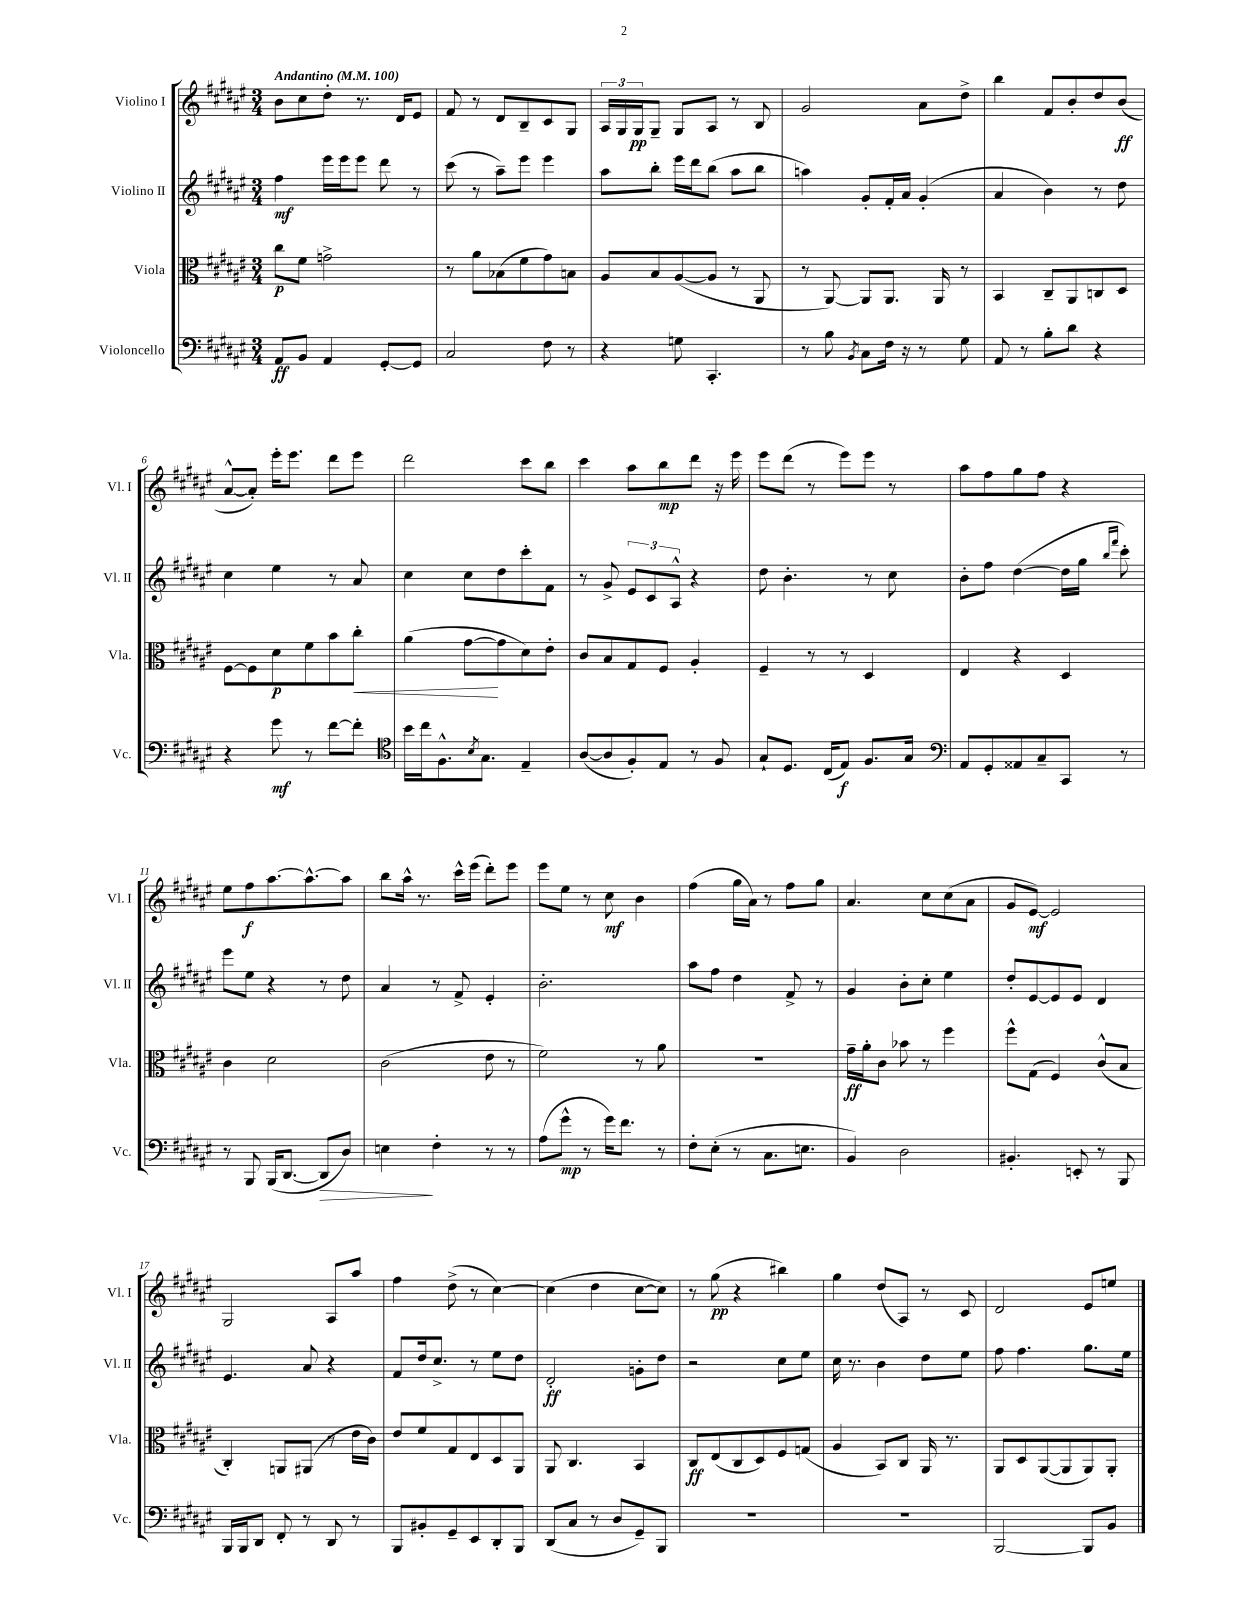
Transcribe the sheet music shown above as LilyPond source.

<<
\new StaffGroup <<
\new Staff = "s0" \with { instrumentName = "Violino I" shortInstrumentName = "Vl. I" } {
    \clef treble \key fis \major \numericTimeSignature \time 3/4 \tempo "Andantino" 4 = 100
    b'8 cis''8 dis''8-. r8. dis'16 eis'8 |
    fis'8 r8 dis'8 b8-- cis'8 gis8 |
    \tuplet 3/2 { ais16 gis16 gis16\pp } gis8-- gis8 ais8 r8 b8 |
    gis'2 ais'8 dis''8-> |
    b''4 fis'8 b'8-. dis''8 b'8\ff( |
    ais'8~-^ ais'8-.) eis'''16-. eis'''8. dis'''8 eis'''8 |
    dis'''2 cis'''8 b''8 |
    cis'''4 ais''8 b''8\mp dis'''8 r16 eis'''16 |
    eis'''8 dis'''8( r8 eis'''8) eis'''8 r8 |
    ais''8 fis''8 gis''8 fis''8 r4 |
    eis''8 fis''8\f ais''8.~ ais''8.~-^ ais''8 |
    b''8 ais''16-^ r8. cis'''16-^ eis'''16( dis'''8-.) eis'''8 |
    eis'''8 eis''8 r8 cis''8\mf b'4 |
    fis''4( gis''16 ais'16) r8 fis''8 gis''8 |
    ais'4. cis''8 cis''8( ais'8 |
    gis'8 eis'8~\mf) eis'2 |
    gis2 ais8 ais''8 |
    fis''4 dis''8->( r8 cis''4~) |
    cis''4( dis''4 cis''8~ cis''8) |
    r8 gis''8\pp( r4 bis''4) |
    gis''4 dis''8( ais8) r8 cis'8 |
    dis'2 eis'8 e''8 \bar "|." |
}
\new Staff = "s1" \with { instrumentName = "Violino II" shortInstrumentName = "Vl. II" } {
    \clef treble \key fis \major \numericTimeSignature \time 3/4
    fis''4\mf eis'''16 eis'''16 eis'''8 dis'''8 r8 |
    cis'''8( r8 ais''8--) eis'''8 eis'''4 |
    ais''8 b''8-. eis'''16 dis'''16 b''8( ais''8 b''8 |
    a''4) gis'8-. fis'16-. ais'16 gis'4-.( |
    ais'4 b'4) r8 dis''8 |
    cis''4 eis''4 r8 ais'8 |
    cis''4 cis''8 dis''8 cis'''8-. fis'8 |
    r8 gis'8-> \tuplet 3/2 { eis'8 cis'8 ais8-^ } r4 |
    dis''8 b'4.-. r8 cis''8 |
    b'8-. fis''8 dis''4~( dis''16 gis''16 \grace { b''16 fis'''16 } cis'''8-.) |
    eis'''8 eis''8 r4 r8 dis''8 |
    ais'4 r8 fis'8-> eis'4-. |
    b'2.-. |
    ais''8 fis''8 dis''4 fis'8-> r8 |
    gis'4 b'8-. cis''8-. eis''4 |
    dis''8-. eis'8~ eis'8 eis'8 dis'4 |
    eis'4. ais'8 r4 |
    fis'8 dis''16 cis''8.-> r8 eis''8 dis''8 |
    dis'2-.\ff g'8-. dis''8 |
    r2 cis''8 eis''8 |
    cis''16 r8. b'4 dis''8 eis''8 |
    fis''8 fis''4. gis''8. eis''16 \bar "|." |
}
\new Staff = "s2" \with { instrumentName = "Viola" shortInstrumentName = "Vla." } {
    \clef alto \key fis \major \numericTimeSignature \time 3/4
    cis''8\p fis'8 g'2-> |
    r8 ais'8 bes8( fis'8 gis'8) b8 |
    ais8 b8 ais8~( ais8 r8 ais,8 |
    r8 ais,8~) ais,8 ais,8. ais,16 r8 |
    b,4 cis8-- ais,8 c8 dis8 |
    fis8~ fis8 dis'8\p fis'8 b'8 cis''8-.\< |
    ais'4( gis'8~\! gis'8 dis'8) eis'8-. |
    cis'8 b8 gis8 fis8 ais4-. |
    fis4-- r8 r8 dis4 |
    eis4 r4 dis4 |
    cis'4 dis'2 |
    cis'2( eis'8 r8 |
    fis'2) r8 ais'8 |
    R2. |
    gis'16--\ff ais'16-. cis'8 bes'8 r8 fis''4 |
    fis''8-^ gis8( fis4) cis'8-^( b8 |
    cis4-.) a,8 ais,8( r8 eis'16 cis'16) |
    eis'8 fis'8 gis8 eis8 dis8 ais,8 |
    ais,8 cis4. b,4 |
    cis8\ff eis8( cis8 dis8) fis8 g8( |
    ais4 b,8) cis8 ais,16 r8. |
    ais,8 dis8 ais,8~( ais,8 ais,8) ais,8-. \bar "|." |
}
\new Staff = "s3" \with { instrumentName = "Violoncello" shortInstrumentName = "Vc." } {
    \clef bass \key fis \major \numericTimeSignature \time 3/4
    ais,8\ff b,8 ais,4 gis,8~-. gis,8 |
    cis2 fis8 r8 |
    r4 g8 cis,4.-. |
    r8 b8 \acciaccatura { b,8 } cis8 fis16 r16 r8 gis8 |
    ais,8 r8 b8-. dis'8 r4 |
    r4 gis'8\mf r8 fis'8~ fis'8-. |
    \clef tenor b'16 cis''16 fis8.-^ \acciaccatura { b8 } gis8. eis4-- |
    ais8~( ais8 fis8-.) eis8 r8 fis8 |
    gis8-! dis8. cis16( eis8\f) fis8. gis16 |
    \clef bass ais,8 gis,8-. aisis,8 cis8-- cis,8 r8 |
    r8 b,,8 b,,16( dis,8.~ dis,8\> dis8) |
    e4\! fis4-. r8 r8 |
    ais8( gis'8-^\mp r8 gis'16) fis'8. r8 |
    fis8-. eis8-.( r8 cis8. e8. |
    b,4) dis2 |
    bis,4.-. e,8-. r8 b,,8 |
    b,,16 b,,16 dis,8 fis,8-. r8 dis,8 r8 |
    b,,8 bis,8-. gis,8-- eis,8 dis,8-. b,,8 |
    dis,8( cis8 r8 dis8 gis,8--) b,,8 |
    R2. |
    R2. |
    b,,2~ b,,8 b,8 \bar "|." |
}
>>
>>
